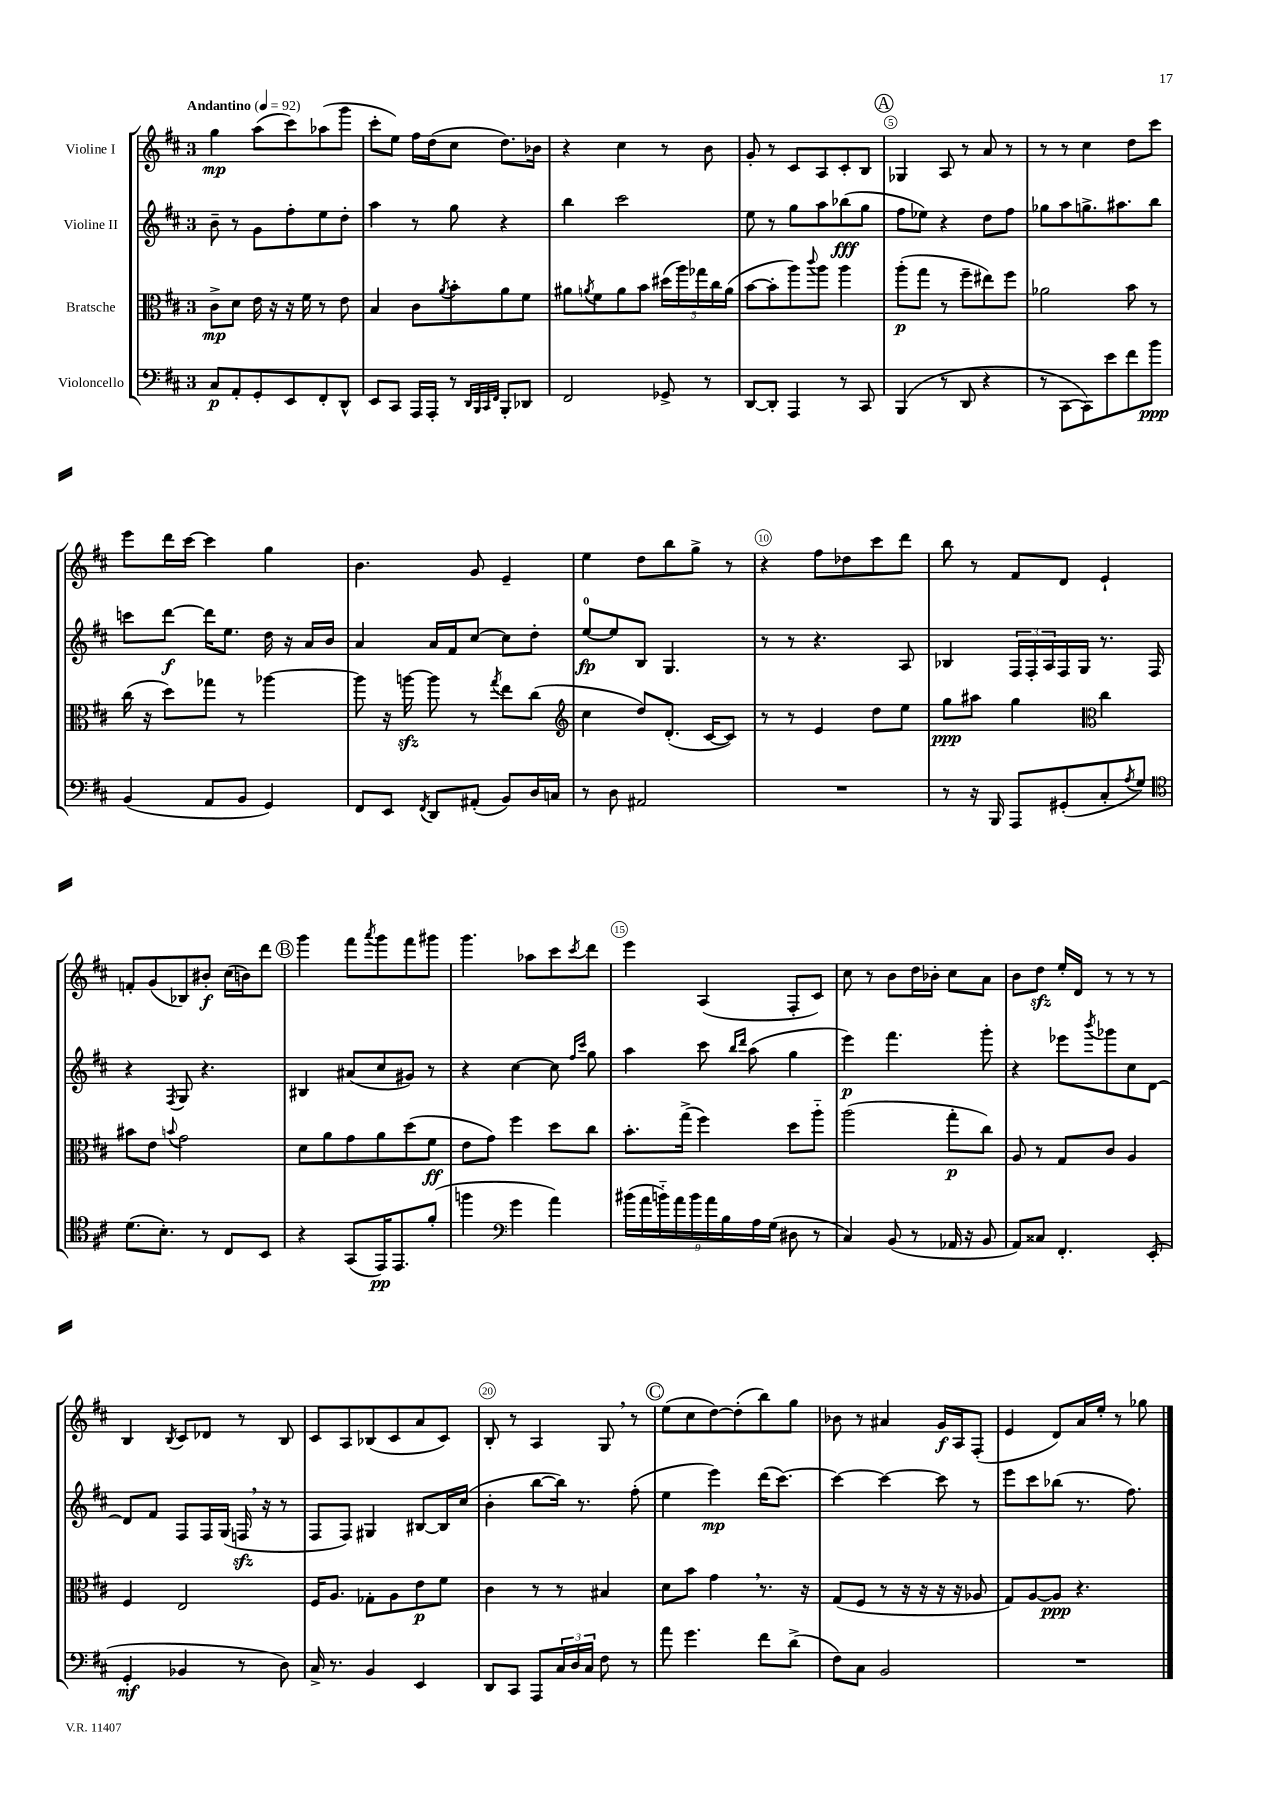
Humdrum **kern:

**kern	**kern	**kern	**kern
*staff4	*staff3	*staff2	*staff1
*clefF4	*clefC3	*clefG2	*clefG2
*k[f#c#]	*k[f#c#]	*k[f#c#]	*k[f#c#]
*M3/4	*M3/4	*M3/4	*M3/4
*MM92	*MM92	*MM92	*MM92
8C#/L	8c#^\L	8b~\	4gg\
8AA'/	8d\J	8r	.
8GG'/	16e\	8g\L	(8aa\L
.	16r	.	.
8EE/	16r	8ff#'\	8ccc#\)
.	16f#\	.	.
8FF#'/	8r	8ee\	(8aa-\
8DD^^/J	8e\	8dd'\J	8ggg\J
=	=	=	=
8EE/L	4B/	4aa\	8ccc#'\L
8CC#/J	.	.	8ee\J)
16AAA/LL	8c#\L	8r	16ff#\LL
16AAA'/JJ	.	.	(16dd\J
.	8qa/	.	.
8r	8b'\	8gg\	8cc#\J
32qqDD/LLL	.	.	.
32qqBBB/	.	.	.
32qqCC#/	.	.	.
32qqFF#/JJJ	.	.	.
8BBB'/L	8a\	4r	8.dd\L)
8DD-/J	8f#\J	.	.
.	.	.	16b-\Jk
=	=	=	=
2FF#/	8a#\L	4bb\	4r
.	8qa/	.	.
.	8f#\	.	.
.	8a\	2ccc#\	4cc#\
.	8b\J	.	.
8GG-^/	(20dd#\LL	.	8r
.	20aa\)	.	.
.	20gg-\	.	.
8r	.	.	8b\
.	20cc#\	.	.
.	(20a\JJ	.	.
=	=	=	=
[8DD/L	[8b\L	8ee\	8g'/
8DD'/]J	8b'\]	8r	8r
4AAA/	8aa\)	8gg\L	8c#/L
.	8qqccc#/	.	.
.	8aa\J	8aa\	8A/
8r	4aa\	(8bb-\	8c#'/
8CC#/	.	8gg\J	8B/J
=	=	=	=
(4BBB/	(8aa'\L	8ff#\L	4G-/
.	8gg\J	8ee-\J)	.
8r	8r	4r	8A/
8DD/	8ff#~\L	.	8r
4r	8ee#\)	8dd\L	8a/
.	8ff#\J	8ff#\J	8r
=	=	=	=
8r	2a-\	8gg-\L	8r
[8CC#\L	.	8aa\	8r
8CC#\])	.	8.gg^\	4cc#\
8e\	.	.	.
.	.	8.aa#\	.
8f#\	8b\	.	8dd\L
8b\J	8r	8bb\J	8ccc#\J
=	=	=	=
(4BB/	(16cc#\	8ccc\L	8eee\L
.	16r	.	.
.	8dd\L)	[8ddd\J	16ddd\L
.	.	.	[16ccc#\JJ
8AA/L	8gg-\J	16ddd\]LK	4ccc#\]
.	.	8.ee\J	.
8BB/J	8r	.	.
4GG/)	[4aa-\	16dd\	4gg\
.	.	16r	.
.	.	16a/LL	.
.	.	16b/JJ	.
=	=	=	=
8FF#/L	8aa-\]	4a/	4.b\
8EE/J	16r	.	.
.	[16aa\	.	.
8qFF#/	.	.	.
8DD/L	8aa\]	16a/LL	.
.	.	16f#/J	.
(8AA#'/J	8r	[8cc#/J	8g/
.	8qgg/	.	.
8BB/L)	8ee\L	8cc#\]L	4e~/
16D/L	(8cc#\J	8dd'\J	.
16C/JJ	.	.	.
=	=	=	=
*	*clefG2	*	*
8r	4cc#\	[8ee/L	4ee\
8D\	.	8ee/]	.
2AA#/	8dd/L)	8B/J	8dd\L
.	(8.d'/J	4.G/	8bb\
.	.	.	8gg^\J
.	[16c#/LK	.	.
.	8c#/]J)	.	8r
=	=	=	=
2.r	8r	8r	4r
.	8r	8r	.
.	4e/	4.r	8ff#\L
.	.	.	8dd-\
.	8dd\L	.	8ccc#\
.	8ee\J	8A/	8ddd\J
=	=	=	=
8r	8gg\L	4B-/	8bb\
16r	8aa#\J	.	8r
16BBB/	.	.	.
8AAA/L	4gg\	24F#/LL	8f#/L
.	.	24F#'/	.
.	.	24A/	.
(8GG#'/	.	16F#/	8d/J
.	.	16G/JJ	.
*	*clefC3	*	*
8C#'/	4cc#\	8.r	4e`/
8qA/	.	.	.
8G/J)	.	.	.
.	.	16F#/	.
=	=	=	=
*clefC4	*	*	*
(8.d\L	8b#\L	4r	8f'/L
.	8e\J	.	(8g/
8.B'\J)	.	.	.
.	8qqb/	8qF#/	.
.	2g\	8G/	8B-/)
8r	.	4.r	8b#'/J
8C#/L	.	.	(16cc#\LL
.	.	.	16b\J)
8BB/J	.	.	8ddd\J
=	=	=	=
4r	8d\L	4B#/	4ggg\
.	8a\	.	.
(8GG/L	8g\	(8a#/L	8fff#\L
.	.	.	8qaaa/
16EE/K)	8a\	8cc#/	8ggg\
8.EE/	.	.	.
.	(8dd\	8g#/J)	8fff#\
(8f#'/J	8f#\J	8r	8ggg#\J
=	=	=	=
4ff\	8e\L	4r	4.ggg\
.	8g\J)	.	.
*clefF4	*	*	*
4g\	4ff#\	[4cc#\	.
.	.	.	8aa-\L
4a\)	8dd\L	8cc#\]	8ccc#\
.	.	16qqff#/LL	.
.	.	16qqccc#/JJ	8qccc#/
.	8cc#\J	8gg\	8ddd\J
=	=	=	=
(18b#\LL	8.b'\L	4aa\	4eee\
18a\	.	.	.
18b'~\)	.	.	.
18a\	.	.	.
.	(16gg^\Jk	.	.
18b\	.	.	.
.	4ff#\)	8ccc#\	(4A/
18a\	.	.	.
18B\	.	.	.
.	.	16qqbb/LL	.
.	.	16qqddd/JJ	.
.	.	(8aa\	.
18A\	.	.	.
(18G\JJ	.	.	.
8D#\	8dd\L	4gg\	8F#'/L
8r	8aa'~\J	.	8c#/J)
=	=	=	=
4C#/)	(2aa\	4eee\)	8cc#\
.	.	.	8r
(8BB/	.	4.fff#\	8b\L
8r	.	.	16dd\L
.	.	.	16b-'\JJ
16AA-/	8gg'\L	.	8cc#\L
16r	.	.	.
8BB/	8cc#\J)	8ggg'\	8a\J
=	=	=	=
8AA/L)	8A/	4r	8b\L
8C##/J	8r	.	8dd\J
4.FF#'/	8G/L	8eee-\L	16ee'/LL
.	.	.	16d/JJ
.	.	8qbbb/	.
.	8c#/J	8ggg-\	8r
.	4A/	8cc#\	8r
(8EE'/	.	[8d\J	8r
=	=	=	=
4GG'/	4F#/	8d/]L	4B/
.	.	8f#/J	.
.	.	.	8qB/
4BB-/	2E/	8F#/L	8c#/L
.	.	16F#/L	8d-/J
.	.	(16G/JJ	.
8r	.	16F/	8r
.	.	16r	.
8D\)	.	8r	8B/
=	=	=	=
16C#^/	16F#/LK	8F#/L	8c#/L
8.r	8.A/J	.	.
.	.	8F#/J)	8A/
4BB/	8G-'\L	4G#/	(8B-/
.	8A\	.	8c#/
4EE/	8e\	[8B#/L	8a/
.	8f#\J	16B#/]L	8c#/J)
.	.	(16cc#/JJ	.
=	=	=	=
8DD/L	4c#\	4b'\	8B'/
8CC#/J	.	.	8r
8AAA/L	8r	[8bb\L	4A/
24C#/L	8r	16bb\]Jk)	.
24D/	.	.	.
.	.	8.r	.
24C#/JJ	.	.	.
8F#\	4B#/	.	8G/
8r	.	(8ff#'\	8r
=	=	=	=
8a\	8d\L	4ee\	(8ee\L
4.g\	8b\J	.	8cc#\
.	4g\	4eee\)	[8dd\)
.	.	.	(8dd'\]
8f#\L	8.r	(16ddd\LK	8bb\)
.	.	[8.ccc#\J)	.
(8d^\J	.	.	8gg\J
.	16r	.	.
=	=	=	=
8F#\L)	(8G/L	4ccc#\_	8b-\
8C#\J	8F#/J	.	8r
2BB/	8r	4ccc#\_	4a#/
.	16r	.	.
.	16r	.	.
.	16r	8ccc#\]	16g/LL
.	16r	.	16A/J
.	8A-/	8r	(8F#'/J
=	=	=	=
2.r	8G/L)	8eee\L	4e/
.	[8A/	8ccc#\	.
.	8A/]J	(8bb-\J	8d/L)
.	4.r	8.r	16a/L
.	.	.	16ee'/JJ
.	.	.	8r
.	.	8.ff#\)	.
.	.	.	8gg-\
==	==	==	==
*-	*-	*-	*-
